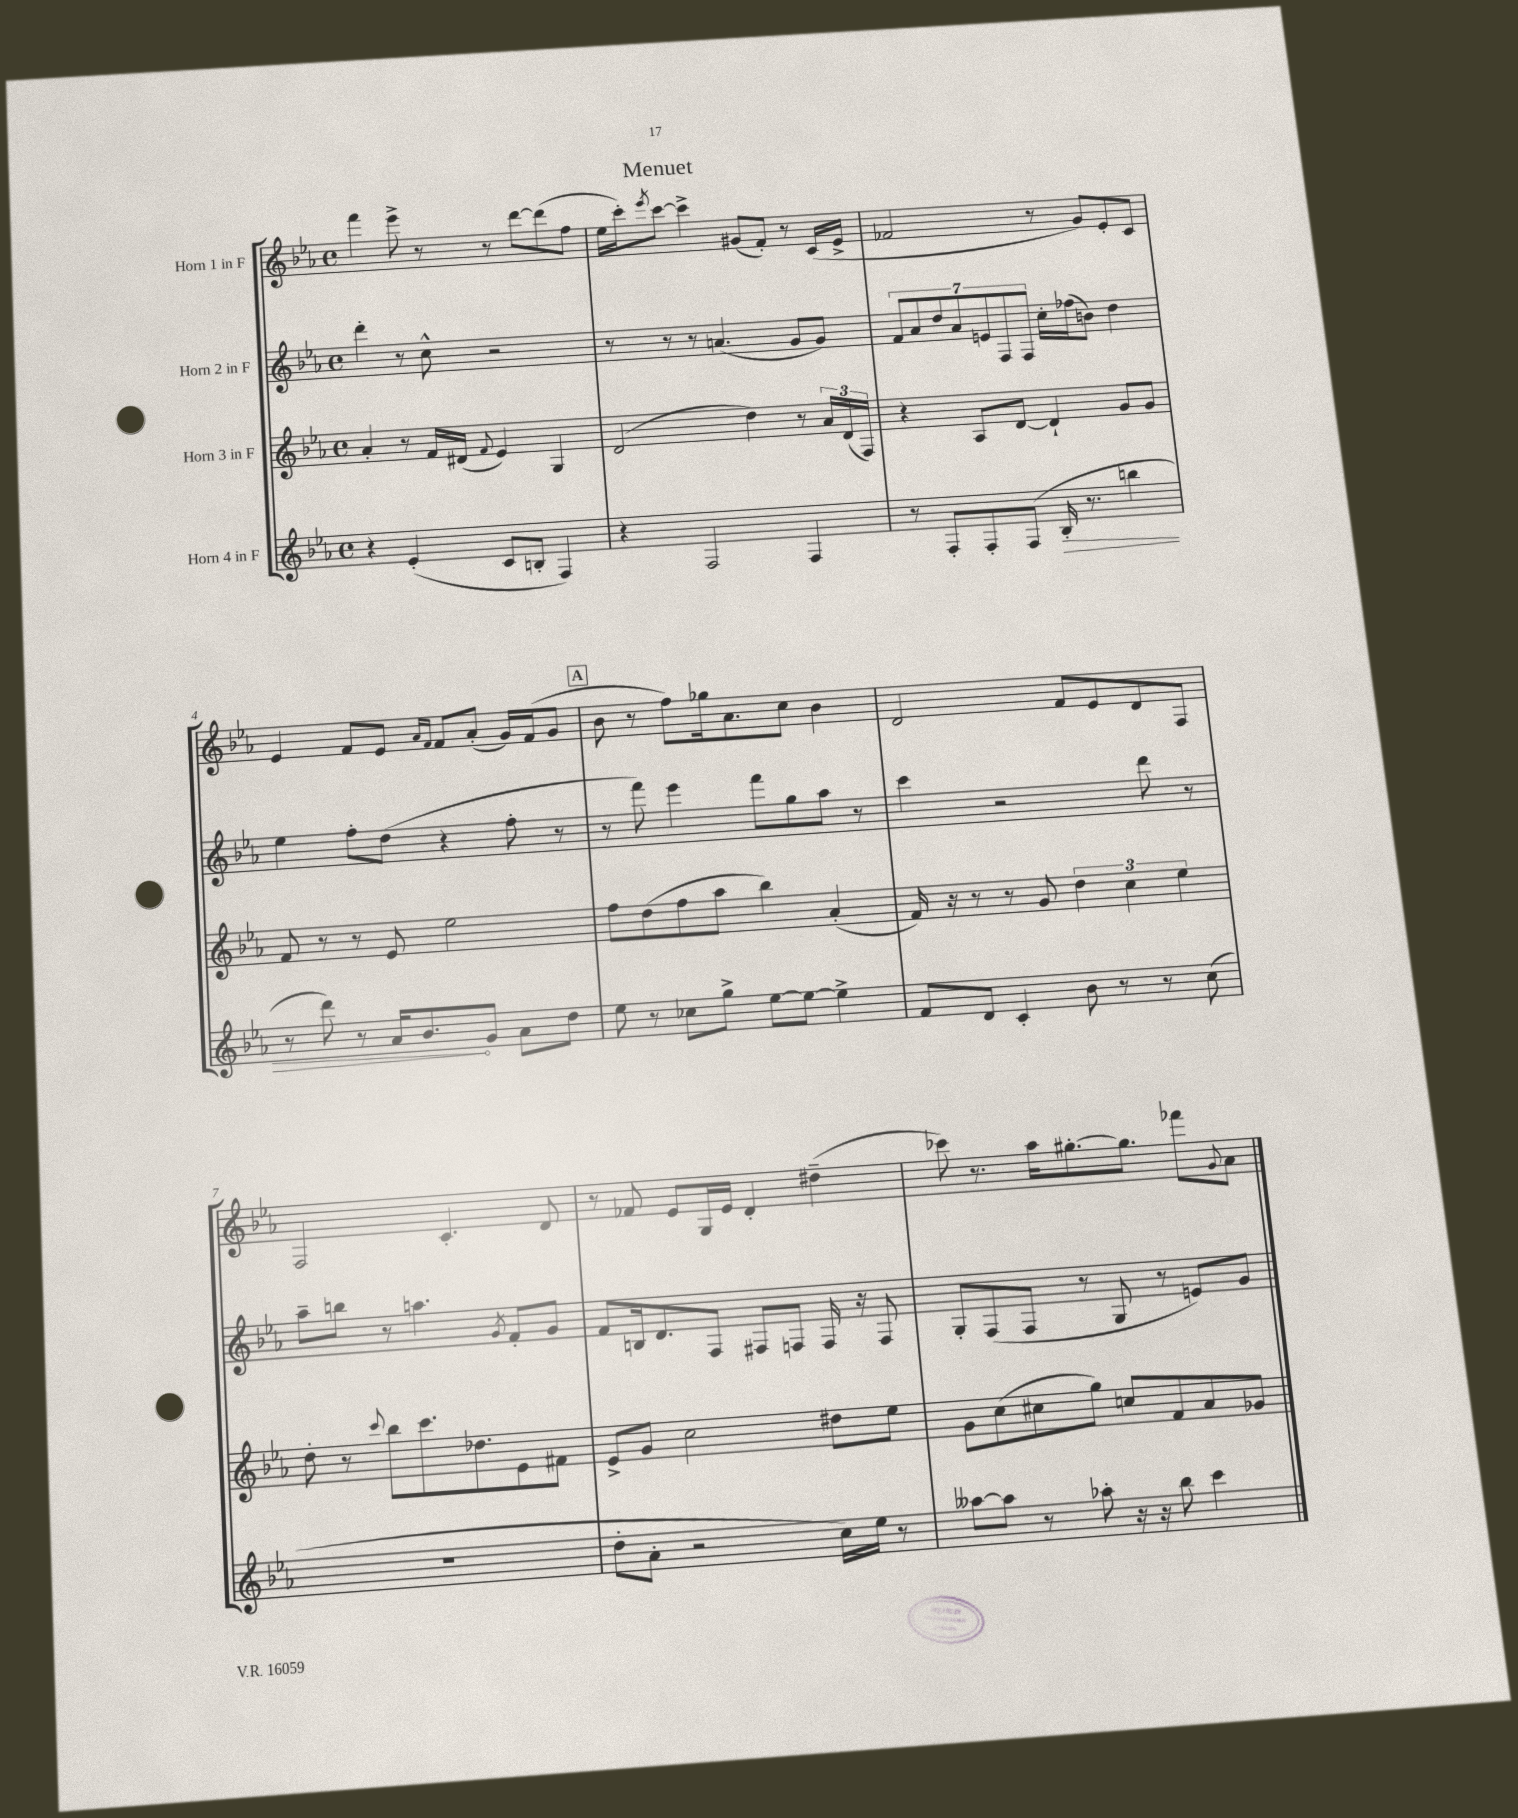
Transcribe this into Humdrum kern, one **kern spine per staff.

**kern	**dynam	**kern	**kern	**kern
*part4	*part4	*part3	*part2	*part1
*staff4	*staff4	*staff3	*staff2	*staff1
*I"Horn 4 in F	*	*I"Horn 3 in F	*I"Horn 2 in F	*I"Horn 1 in F
*clefG2	*	*clefG2	*clefG2	*clefG2
*k[b-e-a-]	*	*k[b-e-a-]	*k[b-e-a-]	*k[b-e-a-]
*M4/4	*	*M4/4	*M4/4	*M4/4
*met(c)	*	*met(c)	*met(c)	*met(c)
=1	=1	=1	=1	=1
4r	.	4a-'/	4ddd'\	4fff\
(4e-'/	.	8r	8r	8eee-^\
.	.	16f/LL	8cc^^\	8r
.	.	(16d#X/JJ	.	.
.	.	8qqf/	.	.
8c/L	.	4e-/)	2r	8r
8Bn'/J	.	.	.	[8ddd\L
4F/)	.	4G/	.	(8ddd\]
.	.	.	.	8ff\J
=2	=2	=2	=2	=2
4r	.	(2d/	8r	16ee-\LL
.	.	.	.	16ccc'\J)
.	.	.	.	8qeee-/
.	.	.	8r	[8ccc\J
2F/	.	.	8r	4ccc^\]
.	.	.	(4.an/	.
.	.	4dd\)	.	(8g#X/L
.	.	.	.	8f'/J)
4F/	.	8r	8g/L	8r
.	.	24a-/LL	8g/J)	(16c/LL
.	.	(24d/	.	.
.	.	.	.	16e-^/JJ
.	.	24F/JJ)	.	.
=3	=3	=3	=3	=3
8r	.	4r	14f/L	2f-X/
.	.	.	14a-/	.
8F'/L	.	.	.	.
.	.	.	14dd/	.
.	.	.	14a-/	.
8F'/	.	8A-/L	.	.
.	.	.	14en/	.
.	.	.	14F/	.
(8F/J	.	[8d/J	.	.
.	.	.	14F/J	.
!	!LO:HP:b	!	!	!
16B-'/	>	4d`/]	16cc'\LL	8r
8.r	.	.	(16ff-X\J	.
.	.	.	8bn\J)	8g/L)
4bbn\	.	8g/L	4dd\	8e-'/
.	.	8g/J	.	8c/J
!!LO:LB:g=z
=4	=4	=4	=4	=4
8r	.	8f/	4ee-\	4e-/
8ddd\)	.	8r	.	.
8r	.	8r	8ff'\L	8f/L
16a-/KL	.	8e-/	(8dd\J	8e-/J
8.b-/	.	.	.	.
.	.	.	.	16qqa-/LL
.	.	.	.	16qqf/JJ
.	.	2ee-\	4r	8f/L
8g/J	]	.	.	(8a-'/J
8a-\L	.	.	8ff'\	16g/LL)
.	.	.	.	(16f/J
8dd\J	.	.	8r	8g/J
!!LO:REH:place=s1:t=A
=5	=5	=5	=5	=5
8ee-\	.	8ff\L	8r	8b-\
8r	.	(8dd\	8fff\)	8r
8cc-X\L	.	8ff\	4eee-\	8ff\L)
8gg^\J	.	8aa-\J	.	16gg-X\k
.	.	.	.	8.a-\
[8ee-\L	.	4bb-\)	8fff\L	.
8ee-\J_	.	.	8gg\	8cc\J
4ee-^\]	.	(4a-'/	8aa-\J	4b-\
.	.	.	8r	.
=6	=6	=6	=6	=6
8f/L	.	16f/)	4ccc\	2d/
.	.	16r	.	.
8d/J	.	8r	.	.
4c'/	.	8r	2r	.
.	.	8g/	.	.
8b-\	.	6dd\	.	8f/L
8r	.	.	.	8e-/
.	.	6cc\	.	.
8r	.	.	8ddd\	8d/
.	.	6ee-\	.	.
(8cc\	.	.	8r	8F/J
!!LO:LB:g=z
=7	=7	=7	=7	=7
1r	.	8dd'\	8aa-~\L	2F/
.	.	8r	8bbn\J	.
.	.	8qqccc/	.	.
.	.	8bb-\L	8r	.
.	.	8.ccc\	4.aan\	.
.	.	.	.	4.c'/
.	.	8.dd-X\	.	.
.	.	.	8qg/	.
.	.	8e-\	8f'/L	.
.	.	8f#X\J	8g/J	8d/
=8	=8	=8	=8	=8
8dd'\L	.	8e-^/L	8f/L	8r
8a-'\J	.	8g/J	16Bn/k	8f-X/
.	.	.	8.d/	.
2r	.	2cc\	.	8e-/L
.	.	.	8F/J	16G/L
.	.	.	.	16e-/JJ
.	.	.	8F#X/L	4d'/
.	.	.	8Fn/J	.
16cc\LL)	.	8dd#X\L	16F/	(4dd#X~\
16ee-\JJ	.	.	16r	.
8r	.	8ee-\J	8F/	.
=9	=9	=9	=9	=9
[8aa--X\L	.	8g\L	8G'/L	8ccc-X\)
8aa--\J]	.	(8cc\	(8F/	8.r
8r	.	8cc#X\	8F/J	.
.	.	.	.	16aa-\KL
8aa-X'\	.	8gg\J)	8r	[8.gg#X'\
16r	.	8ccn/L	8G/	.
16r	.	.	.	8.gg#\J]
8bb-\	.	8f/	8r	.
4ccc\	.	8a-/	8en/L)	8fff-X\L
.	.	.	.	8qqg/
.	.	8g-X/J	8g/J	8a-\J
==	==	==	==	==
*-	*-	*-	*-	*-
